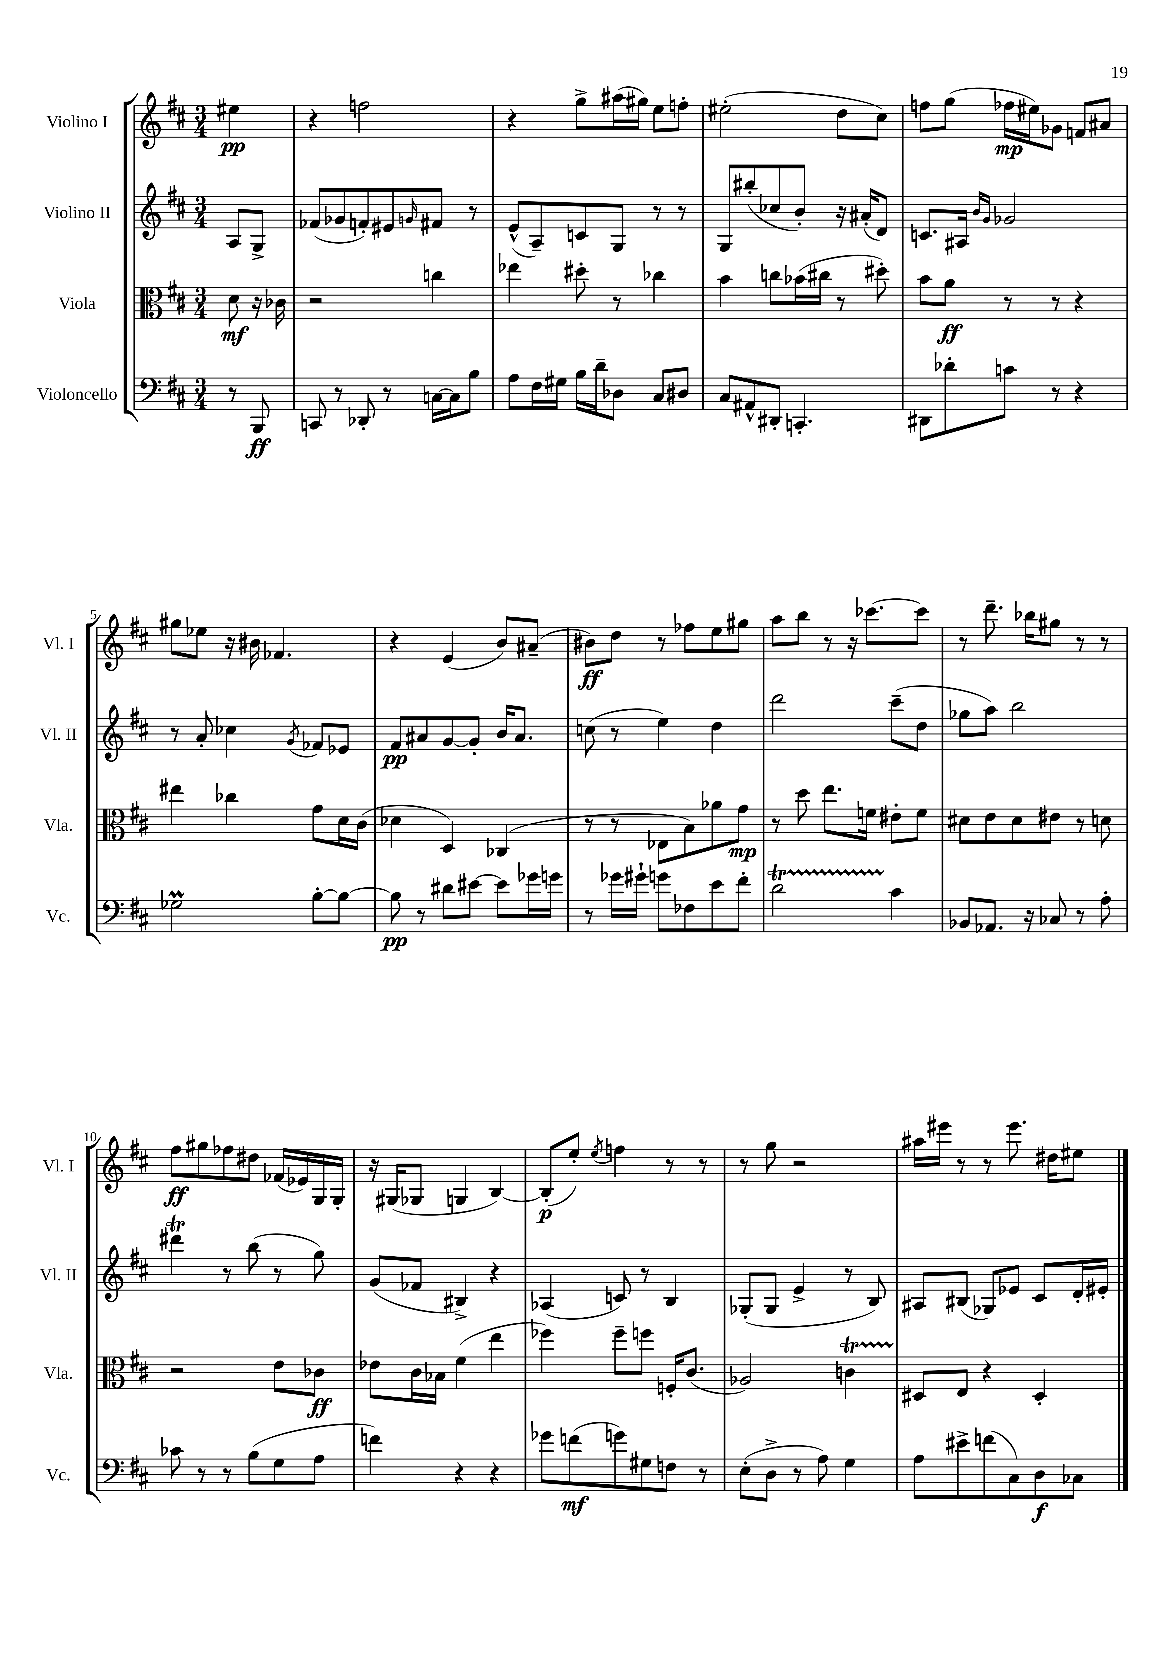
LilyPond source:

<<
\new StaffGroup <<
\new Staff = "s0" \with { instrumentName = "Violino I" shortInstrumentName = "Vl. I" } {
    \clef treble \key d \major \numericTimeSignature \time 3/4 \partial 4
    eis''4\pp |
    r4 f''2 |
    r4 g''8-> ais''16( gis''16) e''8 f''8-. |
    eis''2-.( d''8 cis''8) |
    f''8 g''8( fes''16\mp eis''16) ges'8 f'8 ais'8 |
    gis''8 ees''8 r16 bis'16 fes'4. |
    r4 e'4( b'8) ais'8--( |
    bis'8\ff) d''8 r8 fes''8 e''8 gis''8 |
    a''8 b''8 r8 r16 ces'''8.~ ces'''8 |
    r8 d'''8.-- bes''16 gis''8 r8 r8 |
    fis''8\ff gis''8 fes''8 dis''8 fes'16( ees'16) g16 g16-. |
    r16 gis16( ges8 g4 b4~) |
    b8-.\p( e''8-.) \acciaccatura { e''8 } f''4 r8 r8 |
    r8 g''8 r2 |
    ais''16 eis'''16 r8 r8 eis'''8. dis''16 eis''8 \bar "|." |
}
\new Staff = "s1" \with { instrumentName = "Violino II" shortInstrumentName = "Vl. II" } {
    \clef treble \key d \major \numericTimeSignature \time 3/4 \partial 4
    a8 g8-> |
    fes'8( ges'8 f'8-.) eis'8 \grace { g'16 } fis'8 r8 |
    e'8-^( a8--) c'8 g8 r8 r8 |
    g8 bis''8-.( ces''8 b'8-.) r16 ais'16-.( d'8) |
    c'8. ais16 \grace { b'16 g'16 } ges'2 |
    r8 a'8-. ces''4 \acciaccatura { g'8 } fes'8 ees'8 |
    fis'8\pp ais'8 g'8~ g'8-. b'16 ais'8. |
    c''8( r8 e''4) d''4 |
    d'''2 cis'''8--( d''8 |
    ges''8 a''8) b''2 |
    dis'''4\trill r8 b''8( r8 g''8) |
    g'8( fes'8 bis4->) r4 |
    aes4( c'8) r8 b4 |
    ges8-.( ges8 e'4-> r8 b8) |
    ais8 bis8( ges8) ees'8 cis'8 d'16-. eis'16-. \bar "|." |
}
\new Staff = "s2" \with { instrumentName = "Viola" shortInstrumentName = "Vla." } {
    \clef alto \key d \major \numericTimeSignature \time 3/4 \partial 4
    d'8\mf r16 ces'16 |
    r2 c''4 |
    ees''4 dis''8-. r8 ces''4 |
    b'4 c''8 bes'16( cis''16 r8 dis''8-.) |
    b'8 a'8\ff r8 r8 r4 |
    eis''4 ces''4 g'8 d'16 cis'16( |
    des'4 d4) ces4( |
    r8 r8 ees8 b8) aes'8 g'8\mp |
    r8 d''8 e''8. f'16 eis'8-. f'8 |
    dis'8 e'8 dis'8 eis'8 r8 d'8 |
    r2 e'8 ces'8\ff |
    ees'8 cis'16 bes16 fis'4( e''4 |
    fes''4) fes''8-- f''8 f16-. cis'8.( |
    aes2) c'4\startTrillSpan |
    dis8\stopTrillSpan e8 r4 dis4-. \bar "|." |
}
\new Staff = "s3" \with { instrumentName = "Violoncello" shortInstrumentName = "Vc." } {
    \clef bass \key d \major \numericTimeSignature \time 3/4 \partial 4
    r8 b,,8\ff |
    c,8 r8 des,8-. r8 c16~ c16 b8 |
    a8 fis16 gis16 b16 d'16-- des8 cis8 dis8 |
    cis8 ais,8-^ dis,8-. c,4.-. |
    dis,8 des'8-. c'8 r8 r4 |
    ges2\prall b8~-. b8~ |
    b8\pp r8 dis'8 eis'8~ eis'8 ges'16 g'16 |
    r8 ges'16 gis'16-! g'8 fes8 e'8 fis'8-. |
    d'2\startTrillSpan cis'4\stopTrillSpan |
    bes,8 aes,8. r16 ces8 r8 a8-. |
    ces'8 r8 r8 b8( g8 a8 |
    f'4) r4 r4 |
    ges'8 f'8\mf( g'8) gis8 f8 r8 |
    e8-.( d8-> r8 a8) g4 |
    a8 eis'8-> f'8( cis8) d8\f ces8 \bar "|." |
}
>>
>>
